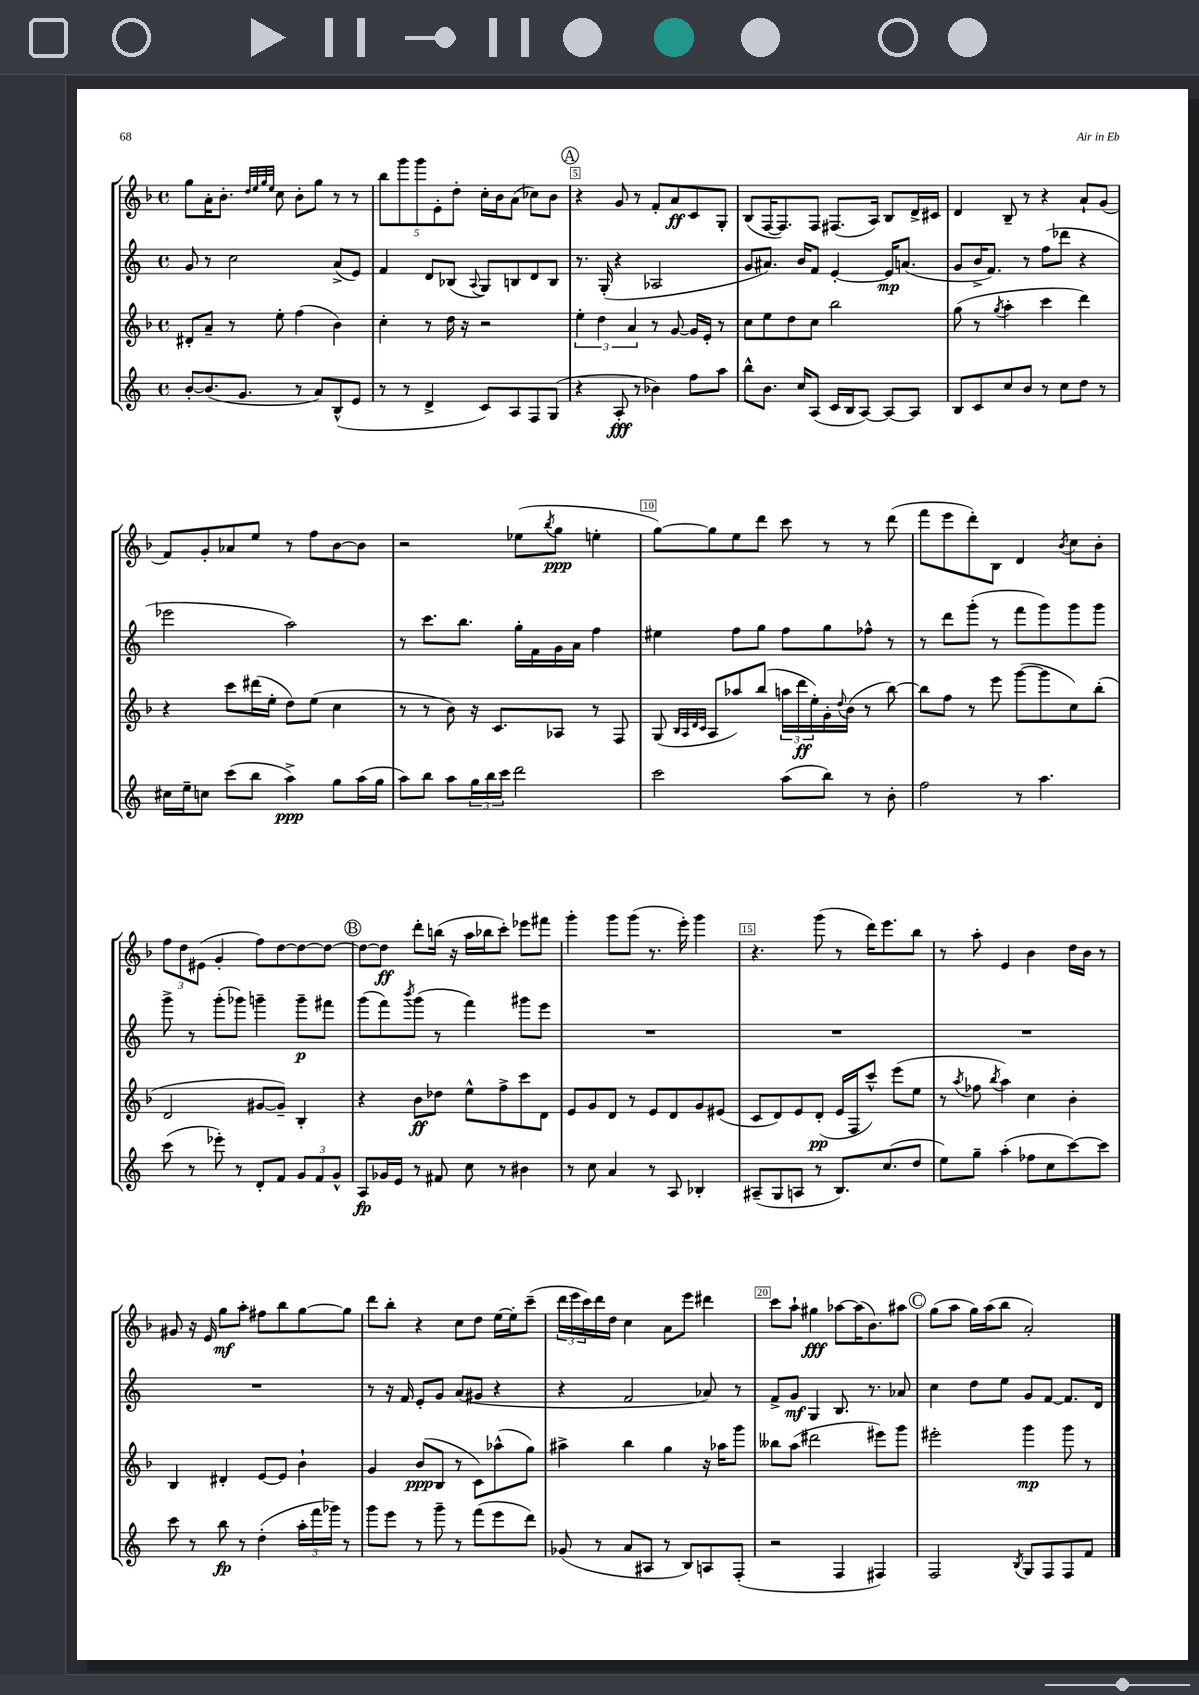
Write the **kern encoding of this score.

**kern	**kern	**kern	**kern
*staff4	*staff3	*staff2	*staff1
*clefG2	*clefG2	*clefG2	*clefG2
*k[]	*k[b-]	*k[]	*k[b-]
*M4/4	*M4/4	*M4/4	*M4/4
*met(c)	*met(c)	*met(c)	*met(c)
[8b'	8d#'	8g	8gg
(8.b]	8a~	8r	16a'
.	.	.	8.b-'
.	8r	2cc	.
8.g	.	.	.
.	.	.	32qqdd
.	.	.	32qqee
.	.	.	32qqgg
.	.	.	32qqee
.	8ee'	.	8cc
8r	(4ff	.	8b-'
8a)	.	.	8gg
(8B^^	4b-)	(8a^	8r
8e	.	8e)	8r
=	=	=	=
8r	4cc'	4f	10bb-
.	.	.	10ggg
8r	.	.	.
.	.	.	10ggg
4d^	8r	8d	.
.	.	.	10e'
.	16dd	(8B-	.
.	.	.	10dd'
.	16r	.	.
.	.	8qqA	.
8c)	2r	8G)	16cc'
.	.	.	16b-
8A	.	8B	(8a
8F	.	8d	8cc-)
(8G	.	8B	8b-
=	=	=	=
4r	6ee'	8.r	4r
.	6dd	.	.
.	.	(16G'	.
8A'	.	4r	8g
.	6a	.	.
8r	.	.	8r
4b-)	8r	2A-	8f'
.	[8g	.	8a
8ff	16g]	.	8c
.	16e'	.	.
8aa	8r	.	8G'
=	=	=	=
8bb^^	8cc	8g	(8B-
8.b	8ee	8.a#)	[16F
.	.	.	8.F])
.	8dd	.	.
16cc	.	16b	.
(8A	8cc	8f	8F
16c	2bb-	[4e'	(8.F#
16B	.	.	.
[8A)	.	.	.
.	.	.	16A)
8A_	.	16e]	8B-
.	.	(8.a	.
8A]	.	.	16d^
.	.	.	16c#
=	=	=	=
8B	(8gg	8g	4d
8c	8r	16b^	.
.	.	8.f)	.
.	8qgg	.	.
8cc	4aa'	.	8B-~
8b	.	8r	8r
8r	4ccc	(8ff	4r
8cc	.	8ddd-	.
8dd	4ddd)	4r	8a`
8r	.	.	(8g
=	=	=	=
16cc#	4r	2eee-	8f)
16ee~	.	.	.
8cc	.	.	8g'
(8ccc	8ccc	.	8a-
8bb	(16ddd#	.	8ee
.	16ee'	.	.
4aa^)	8dd)	2aa)	8r
.	(8ee	.	8ff
8gg	4cc	.	[8b-
(16aa	.	.	8b-]
16gg	.	.	.
=	=	=	=
8aa)	8r	8r	2r
8bb	8r	8.ccc	.
8aa	8b-)	.	.
.	.	8.bb	.
24gg	16r	.	.
24bb	.	.	.
.	8.c	.	.
24ccc	.	.	.
2ddd	.	16gg'	(8ee-
.	.	16f	.
.	.	.	8qbb-
.	8A-	16g	8gg
.	.	16a	.
.	8r	4ff	4ee'
.	8F	.	.
=	=	=	=
2ccc	(8G	4ee#	[8gg)
.	32qqB-	.	.
.	32qqA	.	.
.	32qqd	.	.
.	32qqc	.	.
.	8A	.	8gg]
.	8aa-)	8ff	8ee
.	(8bb-	8gg	8ddd
(8aa	24aa	8ff	8ccc
.	24ddd	.	.
.	24ee')	.	.
8bb)	16g'	8gg	8r
.	8qqdd	.	.
.	(16b-	.	.
8r	8r	8ff-^^	8r
8b'	[8bb-)	8r	(8ddd
=	=	=	=
2ff	8bb-]	8r	8fff
.	8ff	8ddd	8eee
.	8r	(8ggg'	8ddd')
.	8eee	8r	8B-
8r	([8ggg	8fff	4d
4.aa	8ggg]	8ggg)	.
.	.	.	8qb-
.	8cc)	8ggg	8cc
.	(8bb-'	8ggg	8b-'
=	=	=	=
(8ccc	2d	8ggg^	12ff
.	.	.	12dd
8r	.	8r	.
.	.	.	(12e#
8eee-')	.	(8ggg'	4g'
8r	.	8ggg-)	.
8d'	[8g#	4ggg~	8ff)
8f	8g#~])	.	[8dd
12g	4B-'	8ggg~	8dd_
12f	.	.	.
.	.	8fff#	8dd_
12g^^	.	.	.
=	=	=	=
8A	4r	(8ggg	8dd_
16g-	.	8fff)	8dd]
16e	.	.	.
.	.	8qbbb	.
8r	8b-	(8ggg	8ddd'
8f#	8dd-	8r	(16bb
.	.	.	16r
8cc	8ee^^	4fff)	16aa
.	.	.	16bb-
8r	8ff^	.	8ccc')
4b#	8ccc	8ggg#	8eee-
.	8d	8eee	8fff#
=	=	=	=
8r	8e	1r	4ggg'
8cc	8g	.	.
4a	8d	.	8ggg
.	8r	.	(8ggg
8r	8e	.	8.r
8A	8d	.	.
.	.	.	16eee')
4B-'	8g	.	4ggg
.	(8e#	.	.
=	=	=	=
(8A#~	8c	1r	4.r
8G	8d)	.	.
8A	8e	.	.
8r	(8d'	.	(8ggg
8.B)	16e	.	8r
.	16F	.	.
.	8ccc^^)	.	16ddd)
(8.cc	.	.	8.eee
.	(8eee	.	.
8dd	8ee	.	8bb-
=	=	=	=
8ee)	8r	1r	8r
.	8qaa	.	.
8gg~	8ff-	.	8aa'
.	8qbb-	.	.
(4aa'	4aa)	.	4e
8ff-	4cc	.	4b-
8cc	.	.	.
[8ccc)	4b-'	.	16dd
.	.	.	16b-
8ccc]	.	.	8r
=	=	=	=
8ccc	4B-	1r	8g#
8r	.	.	16r
.	.	.	16e
8bb	4d#'	.	8gg
8r	.	.	8aa'
(4dd'	[8e	.	8ff#
.	8e]	.	8bb-
24aa'	4b-`	.	[8gg
24fff	.	.	.
24ggg-)	.	.	.
8r	.	.	8gg]
=	=	=	=
8ggg	4g	8r	8ddd
8eee	.	16r	8bb-'
.	.	16f	.
8r	(8b-	8e'	4r
8ggg~	8B-	8g	.
8r	8r	(8a	8cc
(8fff	8c)	8g#	8dd
8eee	(8aa-^^	4r	[16ee
.	.	.	16ee']
8ddd)	8gg)	.	(8ccc~
=	=	=	=
(8g-	4aa#^	4r	24ddd
.	.	.	24eee
.	.	.	24ccc)
8r	.	.	16ddd
.	.	.	16dd
8a	4bb-	2f	4cc
8A#	.	.	.
8r	4gg	.	8a
8B)	.	.	8eee
8A	16r	8a-)	4ddd#
.	16aa-	.	.
(8F'	8ggg	8r	.
=	=	=	=
2r	8bb--	8f^	8ccc
.	(8aa	8g	8aa`
.	2ddd#	4G	4gg#
4F	.	8.B	[8aa-
.	.	.	(16aa-]
.	.	8.r	8.b-)
4F#)	8eee#)	.	.
.	8ggg	8a-	8aa#
=	=	=	=
2F	2eee#'	4cc	(8gg
.	.	.	8aa
.	.	8dd	16gg)
.	.	.	(16aa
.	.	8ee	8bb-
8qB	.	.	.
8G	4ggg	8g	2a')
8F	.	[8f	.
8F	8ggg	8.f]	.
8f	8r	.	.
.	.	16d	.
==	==	==	==
*-	*-	*-	*-
